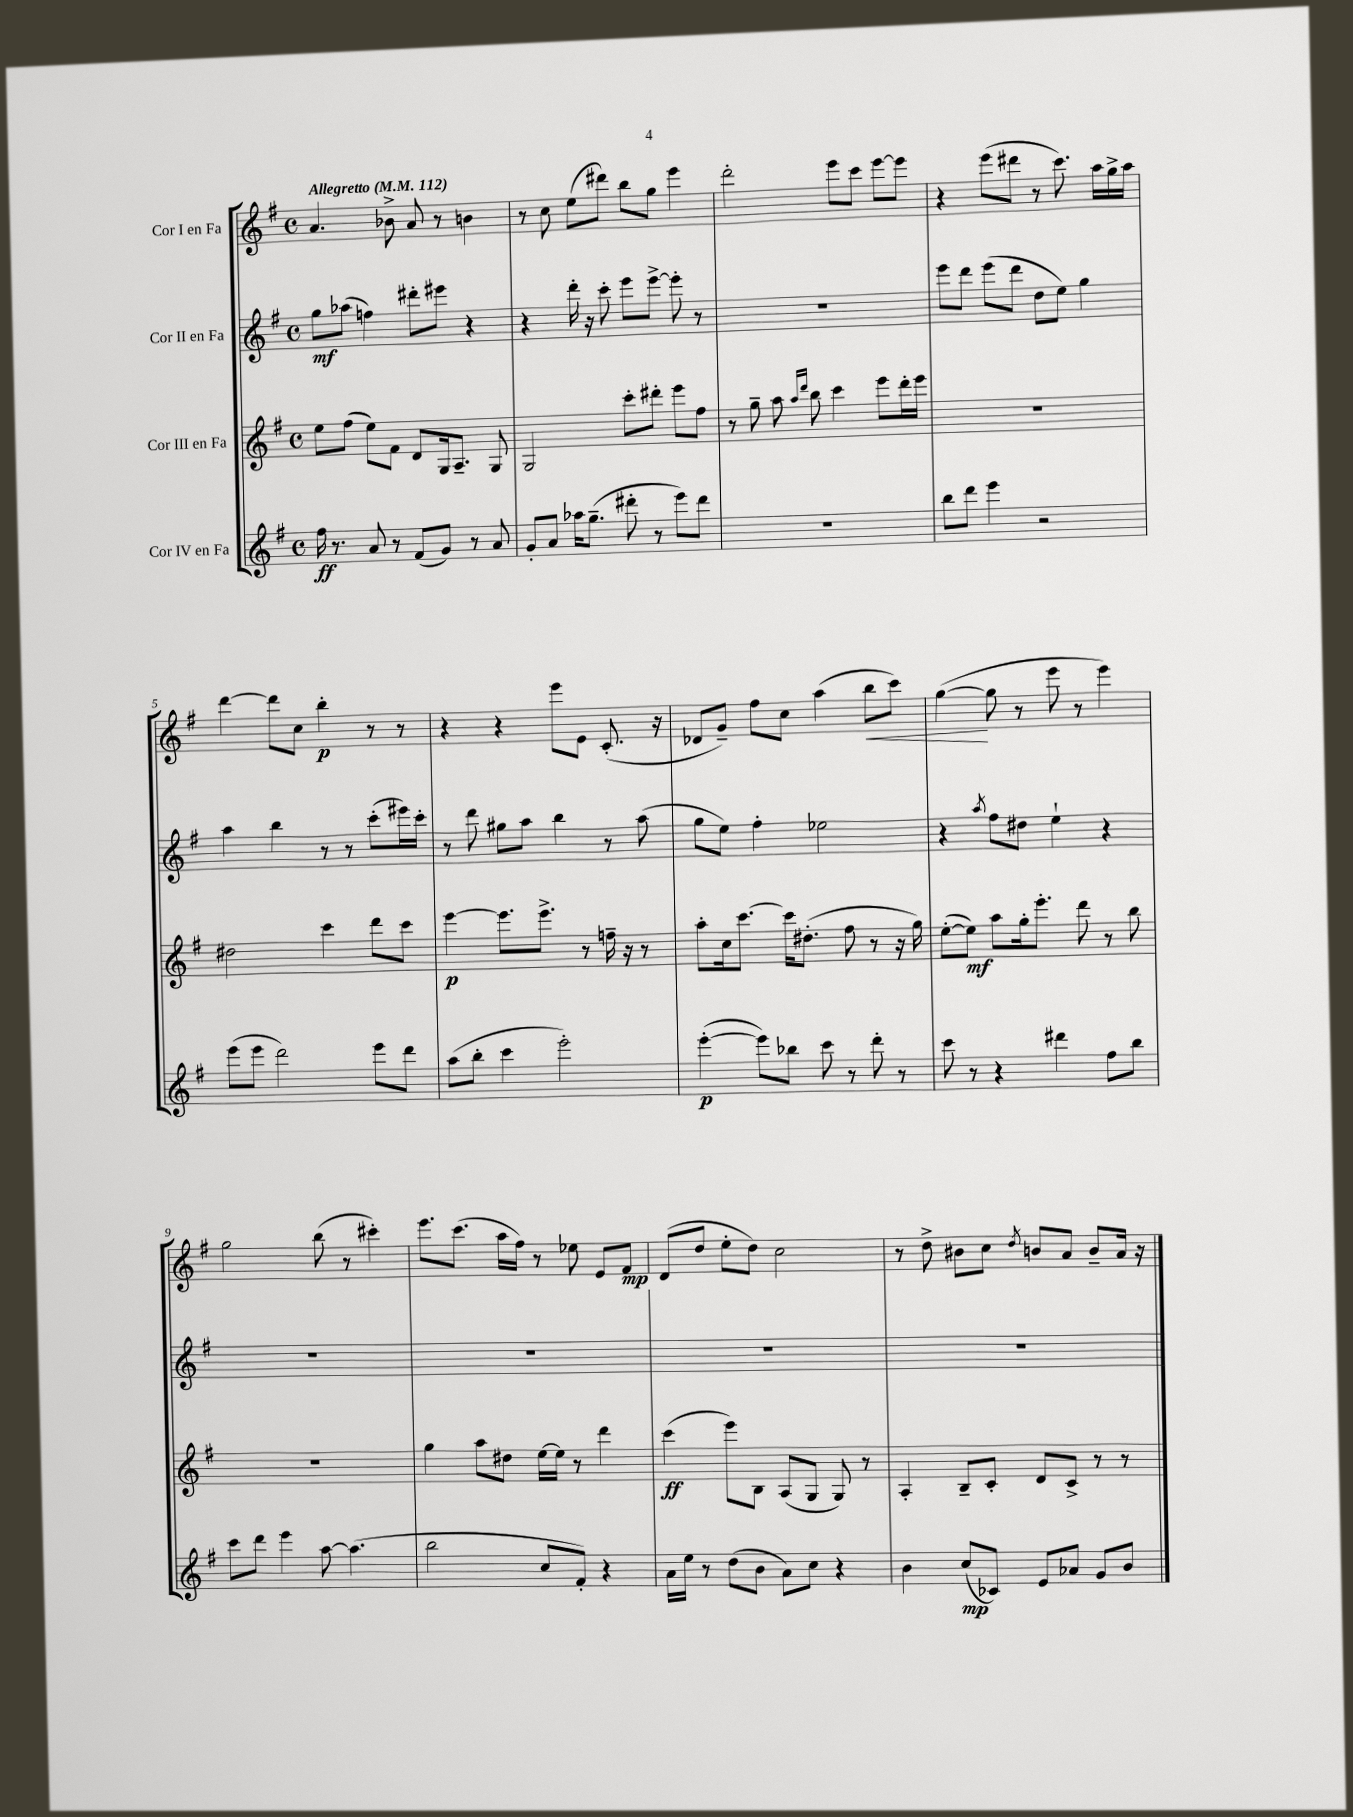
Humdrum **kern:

**kern	**kern	**kern	**kern
*staff4	*staff3	*staff2	*staff1
*clefG2	*clefG2	*clefG2	*clefG2
*k[f#]	*k[f#]	*k[f#]	*k[f#]
*M4/4	*M4/4	*M4/4	*M4/4
*met(c)	*met(c)	*met(c)	*met(c)
*MM112	*MM112	*MM112	*MM112
16ff#\	8ee\L	8gg\L	4.a/
8.r	.	.	.
.	(8ff#\J	(8aa-\J	.
8a/	8ee\L)	4ff\)	.
8r	8f#\J	.	8b-^\
(8f#/L	8d/L	8ddd#'\L	8a/
8g/J)	16G/k	8eee#\J	8r
.	8.A~/J	.	.
8r	.	4r	4b\
8a/	8G/	.	.
=	=	=	=
8g'/L	2G/	4r	8r
8a/J	.	.	8cc\
16aa-\LK	.	16ddd'\	(8ee\L
(8.gg~\J	.	16r	.
.	.	8ccc'\	8ddd#\J)
8ddd#'\	8ccc'\L	8eee\L	8bb\L
8r	8ddd#'\J	[8eee^\J	8gg\J
8eee\L)	8eee\L	8eee'\]	4eee\
8ddd#\J	8ff#\J	8r	.
=	=	=	=
1r	8r	1r	2ddd'\
.	8gg~\	.	.
.	8aa\	.	.
.	16qqaa/LL	.	.
.	16qqddd/JJ	.	.
.	8bb\	.	.
.	4ccc\	.	8eee\L
.	.	.	8ccc\J
.	8eee\L	.	[8eee\L
.	16ddd'\L	.	8eee\]J
.	16eee\JJ	.	.
=	=	=	=
8bb\L	1r	8eee\L	4r
8ddd\J	.	8ddd\J	.
4eee\	.	(8eee\L	(8eee\L
.	.	8ddd\J	8ddd#\J
2r	.	8dd\L	8r
.	.	8ee\J)	8.ccc\)
.	.	4gg\	.
.	.	.	16aa\LL
.	.	.	16gg^\
.	.	.	16aa\JJ
=	=	=	=
(8eee\L	2dd#\	4aa\	[4ddd\
8eee\J	.	.	.
2ddd\)	.	4bb\	8ddd\]L
.	.	.	8cc\J
.	4ccc\	8r	4bb'\
.	.	8r	.
8eee\L	8ddd\L	(8ccc'\L	8r
8ddd\J	8ccc\J	16eee#\L)	8r
.	.	16ccc'\JJ	.
=	=	=	=
(8aa\L	[4eee\	8r	4r
8bb'\J	.	8ddd\	.
4ccc\	8.eee\]L	8gg#\L	4r
.	.	8aa\J	.
.	8.eee^\J	.	.
2eee'\)	.	4bb\	8eee\L
.	8r	.	8e\J
.	16ff~\	8r	(8.c'/
.	16r	.	.
.	8r	(8aa\	.
.	.	.	16r
=	=	=	=
([4eee'\	8aa'\L	8gg\L	8d-/L
.	16cc\k	8ee\J)	8g~/J)
.	[8.ccc\J	.	.
8eee\]L)	.	4ff#'\	8ff#\L
8bb-\J	16ccc\]LK	.	8cc\J
.	(8.dd#'\J	.	.
8ccc\	.	2ee-\	(4aa\
8r	8ff#\	.	.
8ddd'\	8r	.	8bb\L
8r	16r	.	8ccc\J)
.	16gg\)	.	.
=	=	=	=
8ccc\	([8ee'\L	4r	([4gg\
8r	8ee\]J)	.	.
.	.	8qaa/	.
4r	8aa\L	8ff#\L	8gg\]
.	16gg'\k	8dd#\J	8r
.	8.eee'\J	.	.
4ddd#\	.	4ee`\	8eee\
.	8ddd\	.	8r
8ff#\L	8r	4r	4eee\)
8bb\J	8bb\	.	.
=	=	=	=
8ccc\L	1r	1r	2gg\
8ddd\J	.	.	.
4eee\	.	.	.
[8aa\	.	.	(8bb\
(4.aa\]	.	.	8r
.	.	.	4ccc#'\)
=	=	=	=
2bb\	4gg\	1r	8.eee\L
.	.	.	(8.ccc\J
.	8aa\L	.	.
.	8dd#\J	.	16aa\LL
.	.	.	16ff#\JJ)
8cc/L	[16ee\LL	.	8r
.	16ee\]JJ	.	.
8f#'/J)	8r	.	8ee-\
4r	4ddd\	.	8e/L
.	.	.	8f#/J
=	=	=	=
16a\LL	(4ccc\	1r	(8d/L
16ee\JJ	.	.	.
8r	.	.	8dd/J
(8dd\L	8eee\L)	.	8ee'\L
8b\J	8B\J	.	8dd\J)
8a\L)	(8A/L	.	2cc\
8cc\J	8G/J	.	.
4r	8G/)	.	.
.	8r	.	.
=	=	=	=
4b\	4A'/	1r	8r
.	.	.	8dd^\
(8cc/L	8B~/L	.	8b#\L
8c-/J)	8c'/J	.	8cc\J
.	.	.	8qdd/
8e/L	8d/L	.	8b/L
8a-/J	8c^/J	.	8a/J
8g/L	8r	.	8b~/L
8b/J	8r	.	16a/Jk
.	.	.	16r
==	==	==	==
*-	*-	*-	*-
